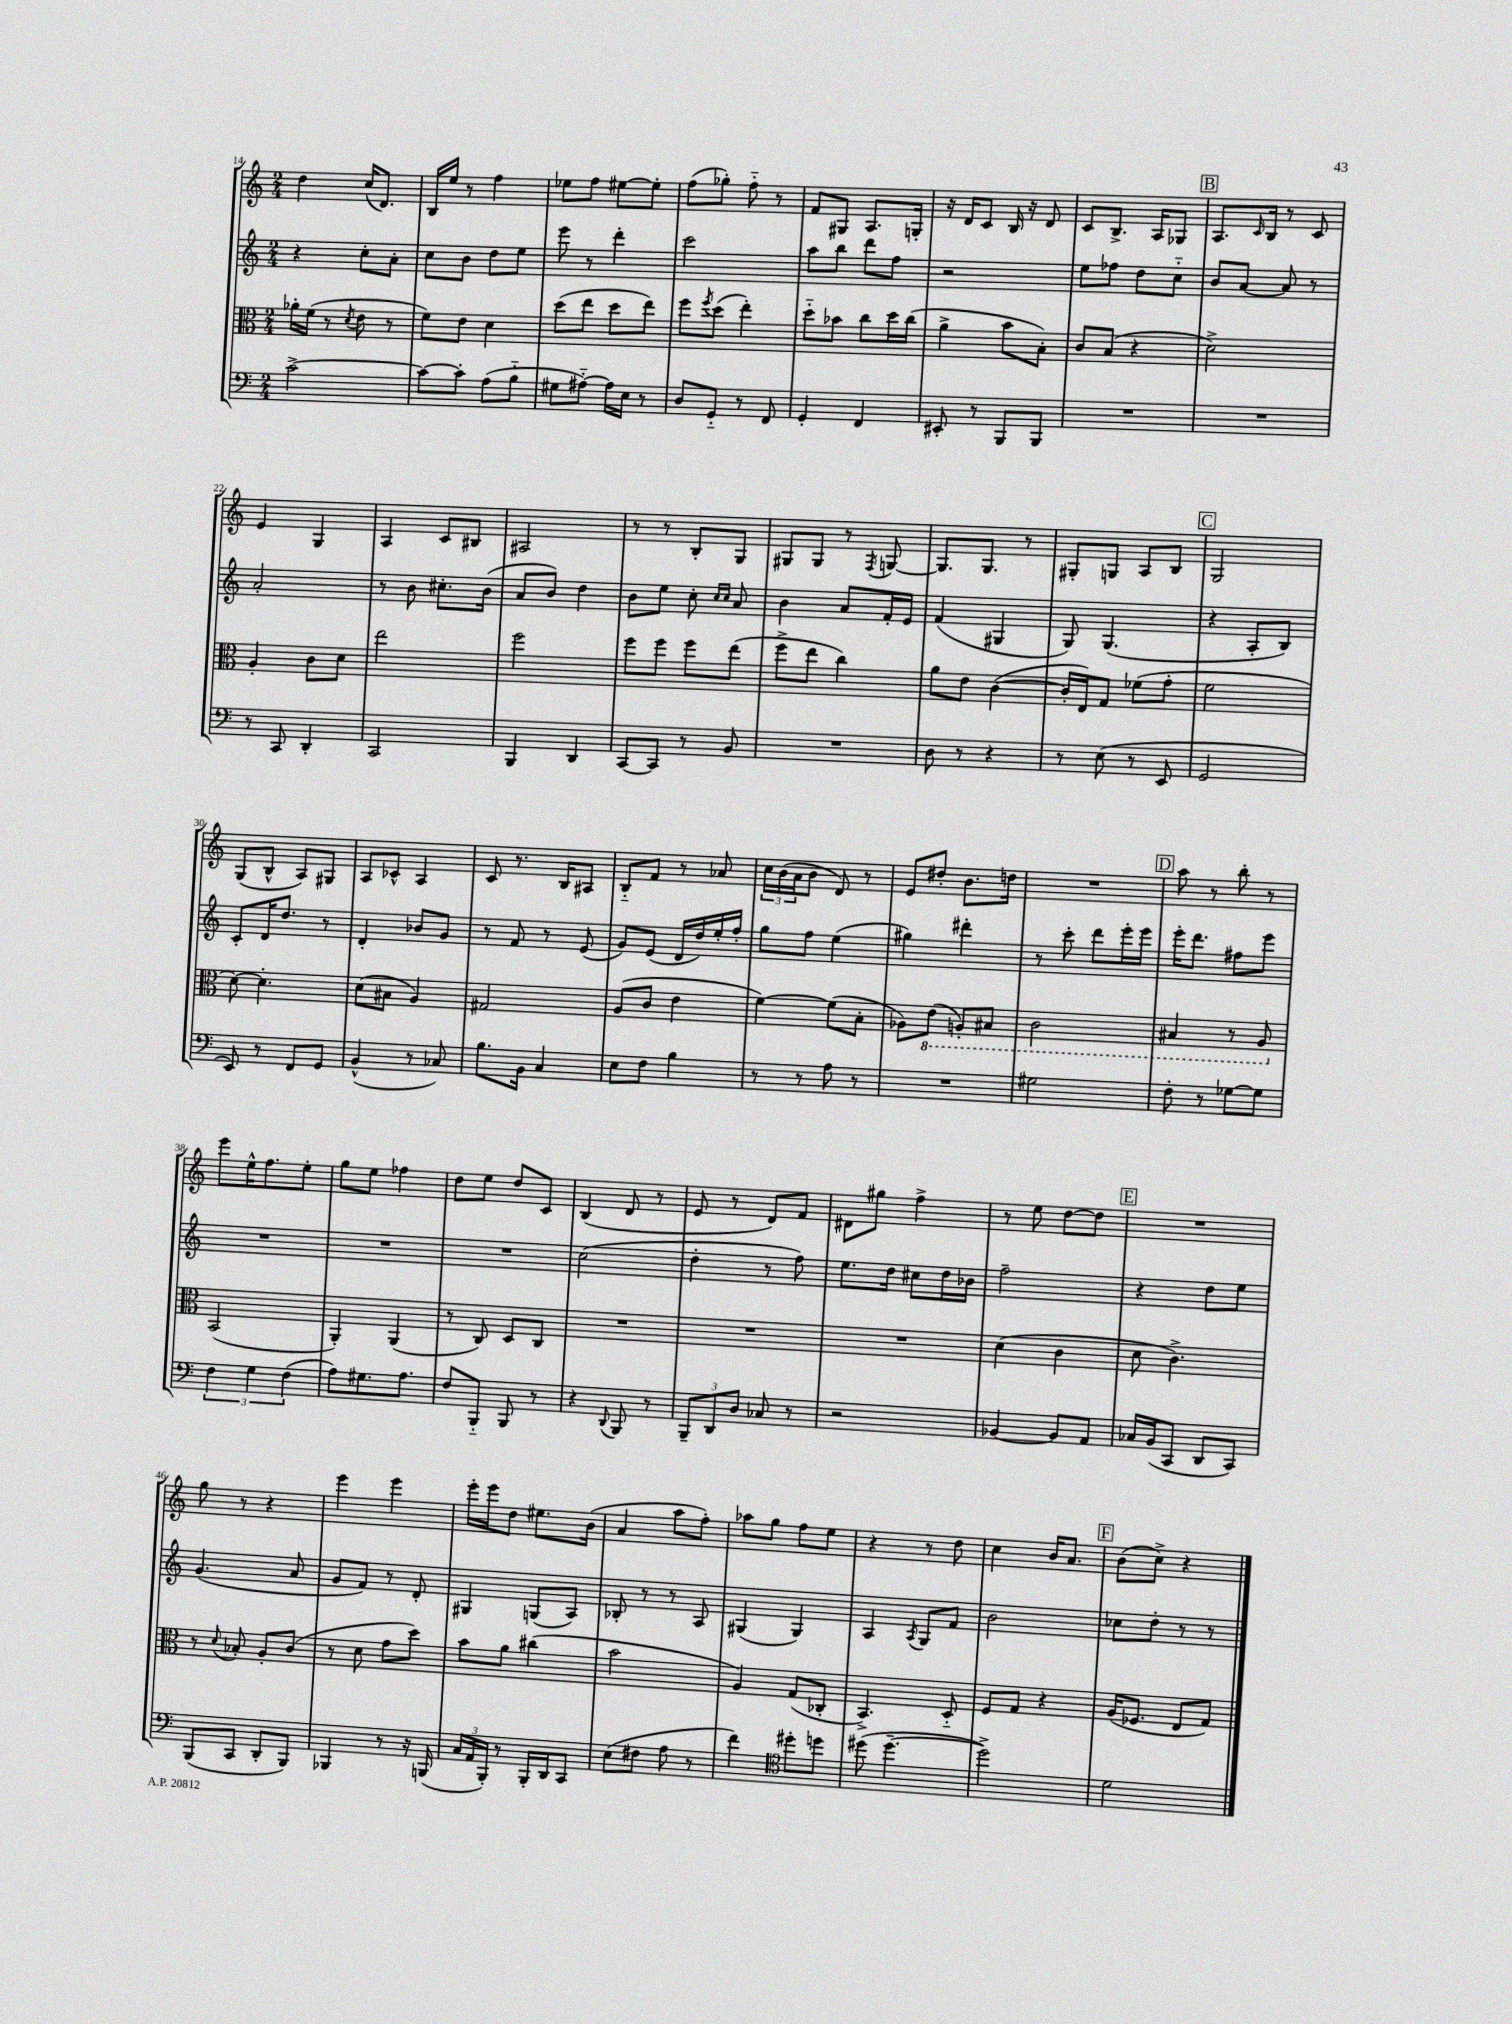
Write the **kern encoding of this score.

**kern	**kern	**kern	**kern
*staff4	*staff3	*staff2	*staff1
*clefF4	*clefC3	*clefG2	*clefG2
*k[]	*k[]	*k[]	*k[]
*M2/4	*M2/4	*M2/4	*M2/4
[2c^	16a-'	4r	4dd
.	(16f	.	.
.	8r	.	.
.	8qd	.	.
.	8e	8cc'	(16cc
.	.	.	8.d)
.	8r	8a'	.
=	=	=	=
8c_	8f)	8cc	16B
.	.	.	16ee
8c']	8e	8b	8r
(8A	4d	8dd	4ff
8B'~	.	8ee	.
=	=	=	=
8G#	(8dd	8eee	8ee-
[8A#'~)	8ee	8r	8ff
16A#]	8dd	4ddd'	[8ee#
16E	.	.	.
8r	8ee)	.	8ee#']
=	=	=	=
8D	8ff	2ccc	(8ff
.	8qff	.	.
8GG'~	(8dd	.	8gg-')
8r	4ee')	.	8ff'~
8FF	.	.	8r
=	=	=	=
4GG'	8dd'~	8aa	8f
.	8b-	8bb	8G#
4FF	8cc	8ddd	8.A
.	16dd	8ff	.
.	(16cc	.	16G'
=	=	=	=
8EE#'	4a^	2r	16r
.	.	.	16d
8r	.	.	8c
8BBB	8b	.	16B
.	.	.	16r
8BBB	8B')	.	8d
=	=	=	=
2r	8c	8ee	8c
.	(8B	8ff-	8.B^
.	4r	8dd	.
.	.	.	16A
.	.	8cc'~	8G-
=	=	=	=
2r	2d^)	8b	8.A
.	.	[8a	.
.	.	.	16qqc
.	.	.	16B
.	.	8a]	8r
.	.	8r	8c
=	=	=	=
8r	4A'	2a'	4e
8CC	.	.	.
4DD'	8c	.	4G
.	8d	.	.
=	=	=	=
2CC	2ee	8r	4A
.	.	8b	.
.	.	8.cc#'	8c
.	.	.	8B#
.	.	(16b	.
=	=	=	=
4BBB	2ff	8a	2A#
.	.	8b)	.
4DD	.	4dd	.
=	=	=	=
[8CC	8ff	8b	8r
8CC]	8ff	8ee	8r
8r	8ff	8cc'	8B'
.	.	16qqcc	.
.	.	16qqcc	.
8BB	(8ee	8a	8G
=	=	=	=
2r	8ff^	4b	8G#
.	8ee	.	8G#
.	4cc)	8a	8r
.	.	.	8qF
.	.	16f'	[8G
.	.	16e	.
=	=	=	=
8D	8a	(4f	8.G]
8r	8e	.	.
.	.	.	8.G
4r	([4c	4G#	.
.	.	.	8r
=	=	=	=
8r	16c']	8G)	8G#'
.	16E)	.	.
(8E	8G	(4.G	8G
8r	(8f-	.	8A
8EE	8g'	.	8B
=	=	=	=
2GG	2f	4r	2G
.	.	8A'	.
.	.	8B)	.
=	=	=	=
8EE)	[8d)	8c'	(8G
8r	4.d']	16d	8B^^
.	.	8.dd	.
8FF	.	.	8A)
8GG	.	8r	8G#
=	=	=	=
(4BB^^	(8d	4d'	8A
.	8B#	.	8c-^^
8r	4A)	8b-	4A
8C-)	.	8g	.
=	=	=	=
8.B	2G#	8r	8c
.	.	8f	8.r
16BB	.	.	.
4C	.	8r	.
.	.	.	16B
.	.	(8e	8A#
=	=	=	=
8E	(8A	8g)	8B'~
8F	8c	(8e	8f
4B	4e	16d	8r
.	.	16dd)	.
.	.	16ee'	8a-
.	.	16ff'	.
=	=	=	=
8r	[4f)	8gg	24cc
.	.	.	(24b
.	.	.	24a
8r	.	8ff	8b
8A	(8f]	(4ee	8d)
8r	8B'	.	8r
=	=	=	=
2r	8A-)	4gg#)	8e
.	(8E	.	8dd#'
.	8AA')	4ddd#'	8.b
.	8BB#	.	.
.	.	.	16dd
=	=	=	=
2G#	2C	8r	2r
.	.	8ccc'	.
.	.	8ddd	.
.	.	16eee'	.
.	.	16eee	.
=	=	=	=
8F'	4BB#	16eee'	8aa
.	.	8.ddd	.
8r	.	.	8r
[8G-	8r	8ff#	8bb'
8G-]	8AA	8eee	8r
=	=	=	=
6F	(2BB	2r	8eee
.	.	.	16ee^^
6G	.	.	.
.	.	.	8.ff
(6F	.	.	.
.	.	.	8ee'
=	=	=	=
8A)	4AA')	2r	8gg
8.G#	.	.	8ee
.	(4AA	.	4ff-
8.A	.	.	.
=	=	=	=
8F	8r	2r	8dd
8BBB'~	8C)	.	8ee
8BBB	8D	.	8dd
8r	8C	.	8c
=	=	=	=
4r	2r	(2cc	(4B
8qqDD	.	.	.
8BBB	.	.	8d
8r	.	.	8r
=	=	=	=
12BBB~	2r	4dd'	8e
12DD	.	.	.
.	.	.	8r
12D	.	.	.
8C-	.	8r	8d)
8r	.	8ff)	8f
=	=	=	=
2r	2r	8.ee	8d#
.	.	.	8gg#
.	.	16dd	.
.	.	8cc#	4ff^
.	.	16dd	.
.	.	16b-	.
=	=	=	=
[4BB-	(4d	2ff~	8r
.	.	.	8ee
8BB-]	4c	.	[8dd
8AA	.	.	8dd]
=	=	=	=
16C-	8d	4r	2r
(16BB	.	.	.
8CC	4.c^)	.	.
8DD	.	8dd	.
8CC)	.	8ee	.
=	=	=	=
(8BBB	8r	(4.g	8gg
.	8qqd	.	.
8CC	8B-'	.	8r
8DD'	8A'	.	4r
8BBB)	(8c	8a	.
=	=	=	=
4BBB-	8r	8g	4eee
.	8d	8f)	.
8r	8g	8r	4eee
16r	8dd)	8d'	.
(16BBB	.	.	.
=	=	=	=
24C	8b	4G#	16eee'
24AA	.	.	.
.	.	.	16eee
24BBB')	.	.	.
8r	8a	.	8dd
16BBB'	(4cc#	(8G	8.ee#
16DD	.	.	.
8CC	.	8A)	.
.	.	.	(16b
=	=	=	=
(8E	2b	8B-'	4a
8F#	.	8r	.
8A	.	8r	8aa
8r	.	8A	8ff')
=	=	=	=
4f)	4A)	(4G#	8aa-
.	.	.	8gg
*clefC4	*	*	*
8dd#'	(8G	4G#)	8ff
8dd	8C-'	.	8ee
=	=	=	=
(8dd#	4.BB^)	4A	4r
[4.dd#~	.	.	.
.	.	8qA	.
.	.	8G	8r
.	8D'~	8f	8dd
=	=	=	=
2dd#^])	8F	2b	4cc
.	8G	.	.
.	4r	.	16b
.	.	.	8.a
=	=	=	=
2d	(16A	8cc-	(8b
.	8.F-	.	.
.	.	8dd'	8cc^)
.	8E	8r	4r
.	8G)	8r	.
==	==	==	==
*-	*-	*-	*-
